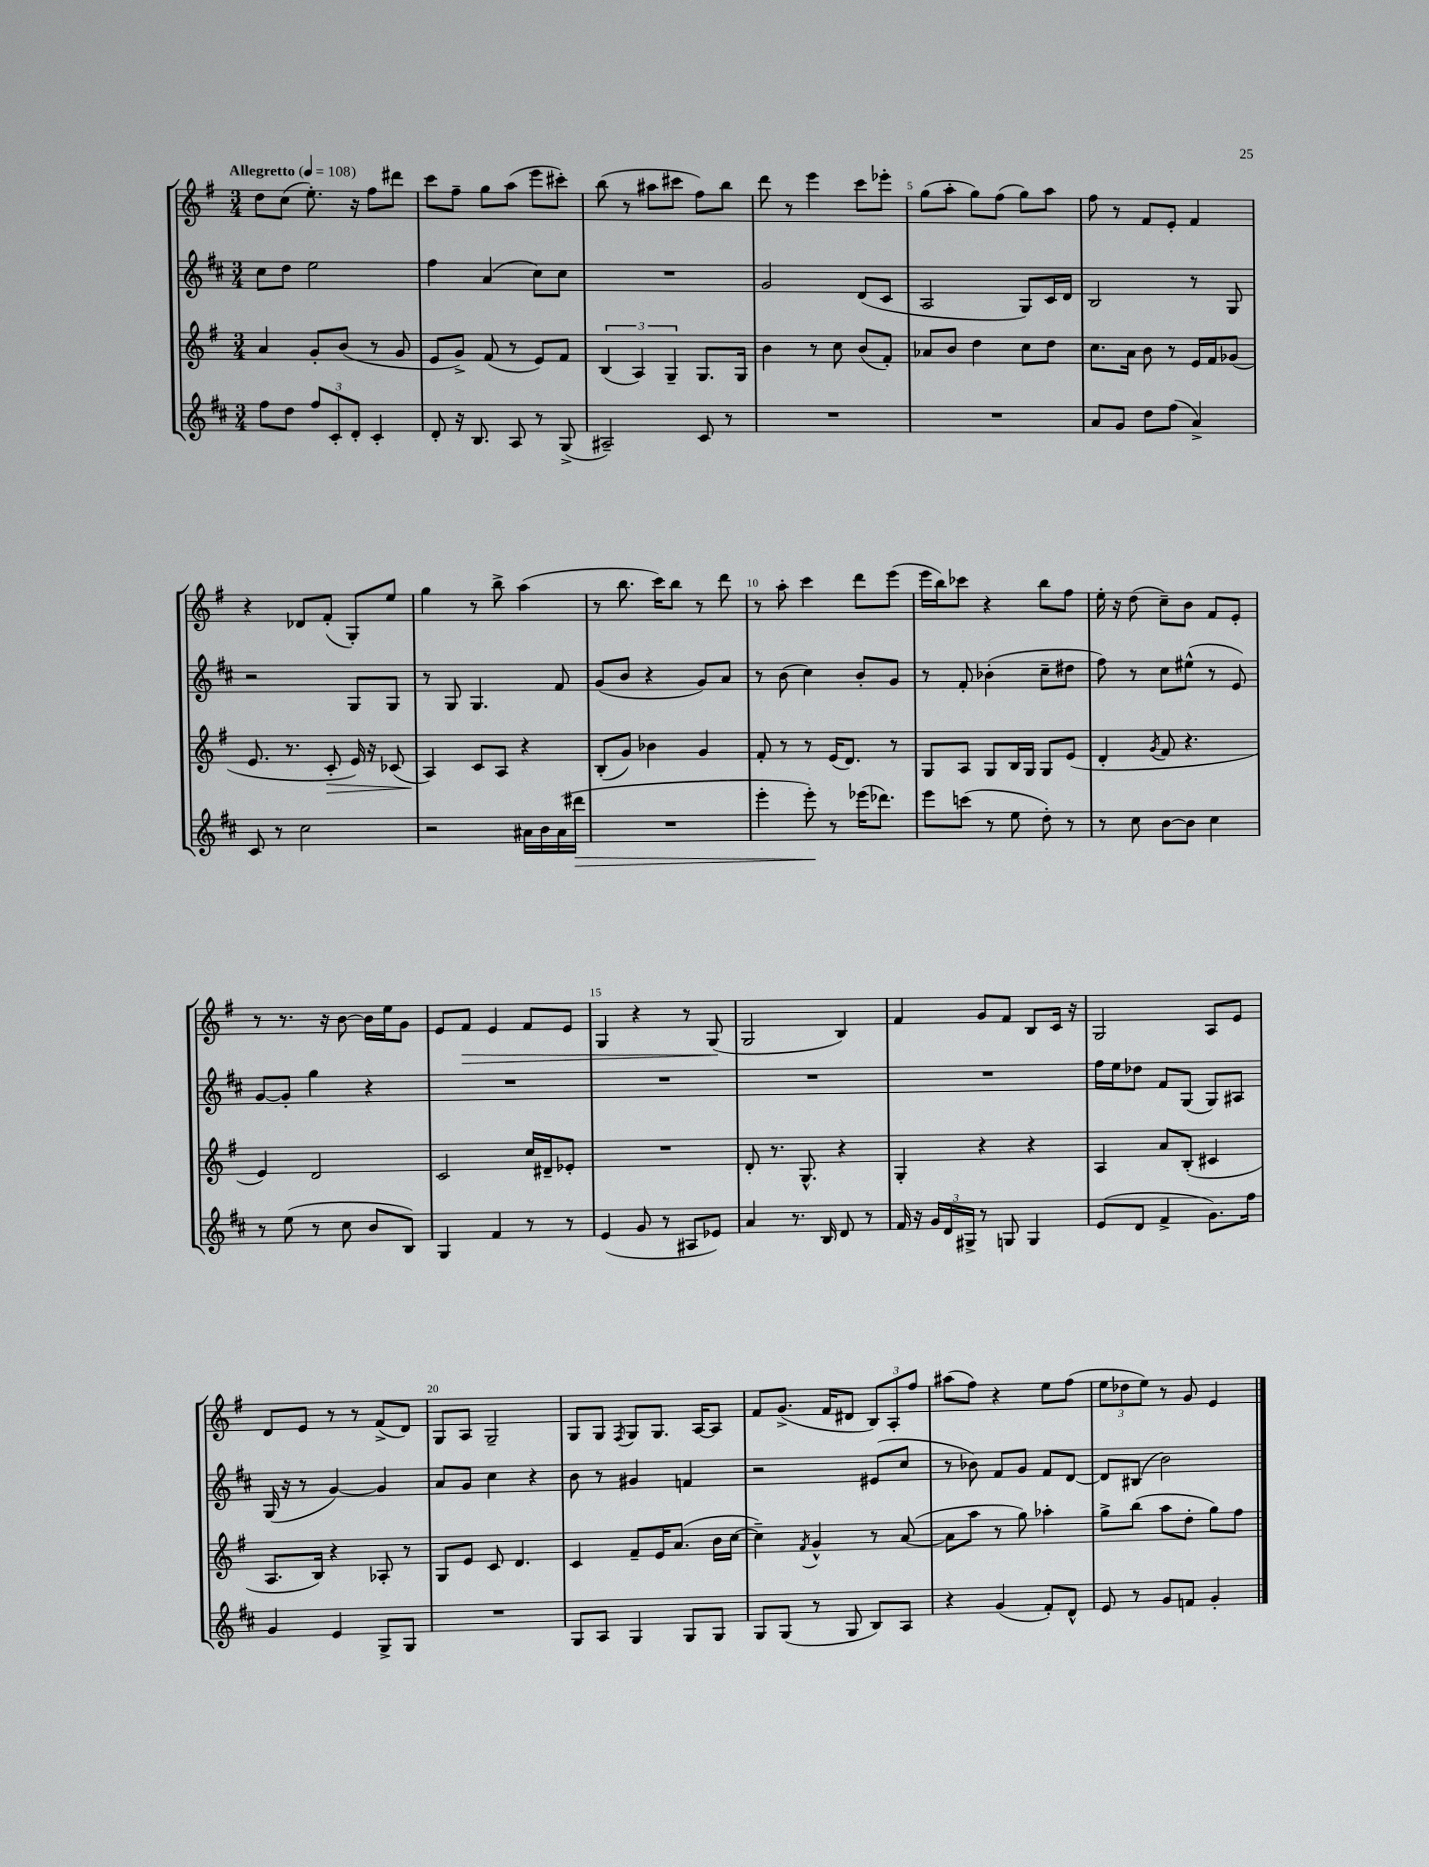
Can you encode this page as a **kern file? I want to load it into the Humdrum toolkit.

**kern	**kern	**kern	**kern
*staff4	*staff3	*staff2	*staff1
*clefG2	*clefG2	*clefG2	*clefG2
*k[f#c#]	*k[f#]	*k[f#c#]	*k[f#]
*M3/4	*M3/4	*M3/4	*M3/4
*MM108	*MM108	*MM108	*MM108
8ff#\L	4a/	8cc#\L	8dd\L
8dd\J	.	8dd\J	(8cc\J
12ff#/L	8g'/L	2ee\	8.ee'\)
12c#'/	.	.	.
.	(8b/J	.	.
12d'/J	.	.	.
.	.	.	16r
4c#'/	8r	.	8ff#\L
.	8g/	.	8ddd#\J
=	=	=	=
8d'/	8e/L	4ff#\	8ccc\L
16r	8g^/J)	.	8ff#~\J
8.B/	.	.	.
.	(8f#/	(4a/	8gg\L
8A/	8r	.	(8aa\J
8r	8e/L)	8cc#\L)	8eee\L
(8G^/	8f#/J	8cc#\J	8ccc#'\J)
=	=	=	=
2A#~/)	(6B/	2.r	(8bb\
.	.	.	8r
.	6A/)	.	.
.	.	.	8aa#\L
.	6G~/	.	.
.	.	.	8ccc#\J
8c#/	8.G/L	.	8ff#\L)
8r	.	.	8bb\J
.	16G/Jk	.	.
=	=	=	=
2.r	4b\	2g/	8ddd\
.	.	.	8r
.	8r	.	4eee\
.	8cc\	.	.
.	(8b/L	(8d/L	8ccc\L
.	8f#'/J)	8c#/J	8eee-'\J
=	=	=	=
2.r	8a-/L	2A/	(8gg\L
.	8b/J	.	8aa'\J
.	4dd\	.	8gg\L)
.	.	.	(8ff#\J
.	8cc\L	8G/L)	8gg\L)
.	8dd\J	16c#/L	8aa\J
.	.	16d/JJ	.
=	=	=	=
8a/L	8.cc\L	2B/	8ff#\
8g/J	.	.	8r
.	16a\Jk	.	.
8dd\L	8b\	.	8f#/L
(8ff#\J	8r	.	8e'/J
4a^/)	16e/LL	8r	4f#/
.	16f#/J	.	.
.	(8g-/J	8G/	.
=	=	=	=
8c#/	8.e/	2r	4r
8r	.	.	.
.	8.r	.	.
2cc#\	.	.	8d-/L
.	8c'/	.	(8f#'/J
.	16e/)	8G/L	8G'/L)
.	16r	.	.
.	(8c-/	8G/J	8ee/J
=	=	=	=
2r	4A/)	8r	4gg\
.	.	8G/	.
.	8c/L	4.G/	8r
.	8A/J	.	8bb^\
16a#\LL	4r	.	(4aa\
16b\	.	.	.
(16a#\	.	8f#/	.
16ddd#\JJ	.	.	.
=	=	=	=
2.r	(8B'/L	(8g/L	8r
.	8g/J)	8b/J	8.bb\
.	4b-\	4r	.
.	.	.	16ccc\LK)
.	.	.	8bb\J
.	4g/	8g/L)	8r
.	.	8a/J	8ddd\
=	=	=	=
4eee'\	8f#'/	8r	8r
.	8r	(8b\	8aa'\
8eee'\)	8r	4cc#\)	4ccc\
8r	(16e/LK	.	.
.	8.d/J)	.	.
(16eee-\LK	.	8b'/L	8ddd\L
8.ddd-\J)	.	.	.
.	8r	8g/J	(8eee\J
=	=	=	=
8eee\L	8G/L	8r	16eee\LL
.	.	.	16bb\J)
(8ccc\J	8A/J	8f#'/	8ccc-\J
8r	8G/L	(4b-'\	4r
8ee\	16B/L	.	.
.	16G/JJ	.	.
8dd'\)	8G/L	8cc#~\L	8bb\L
8r	(8e/J	8dd#\J	8ff#\J
=	=	=	=
8r	4d'/	8ff#\)	16ee'\
.	.	.	16r
8cc#\	.	8r	(8dd\
.	8qg/	.	.
[8b\L	8f#/	8cc#\L	8cc~\L)
8b\]J	4.r	(8ee#^^\J	8b\J
4cc#\	.	8r	8f#/L
.	.	8e/)	8e'/J
=	=	=	=
8r	4e/)	[8g/L	8r
(8ee\	.	8g'/]J	8.r
8r	2d/	4gg\	.
.	.	.	16r
8cc#\	.	.	[8b\
8b/L	.	4r	16b\]LL
.	.	.	16ee\J
8B/J)	.	.	8g\J
=	=	=	=
4G/	2c/	2.r	8e/L
.	.	.	8f#/J
4f#/	.	.	4e/
8r	16cc/LL	.	8f#/L
.	16d#~/J	.	.
8r	8e-'/J	.	8e/J
=	=	=	=
(4e/	2.r	2.r	4G/
8g/	.	.	4r
8r	.	.	.
8A#/L	.	.	8r
8e-/J)	.	.	(8G/
=	=	=	=
4a/	8d'/	2.r	2G/
.	8.r	.	.
8.r	.	.	.
.	8.G^^/	.	.
16B/	.	.	.
8d/	4r	.	4B/)
8r	.	.	.
=	=	=	=
16f#/	4G'/	2.r	4f#/
16r	.	.	.
24g/LL	.	.	.
24d/	.	.	.
24G#^/JJ	.	.	.
8r	4r	.	8g/L
8G/	.	.	8f#/J
4G/	4r	.	8B/L
.	.	.	16c/Jk
.	.	.	16r
=	=	=	=
(8e/L	4A/	16ff#\LL	2G/
.	.	16ee\J	.
8d/J	.	8dd-\J	.
4f#^/	8a/L	8f#/L	.
.	(8B'/J	(8G/J	.
8.g\L)	4c#/	8G/L)	8A/L
.	.	8A#/J	8e/J
16ff#\Jk	.	.	.
=	=	=	=
4g/	8.A/L	(16G/	8d/L
.	.	16r	.
.	.	8r	8e/J
.	16B/Jk)	.	.
4e/	4r	[4g/)	8r
.	.	.	8r
8G^/L	8A-'/	4g/]	(8f#^/L
8G/J	8r	.	8d/J)
=	=	=	=
2.r	8G/L	8a/L	8G/L
.	8e/J	8g/J	8A/J
.	8c/	4cc#\	2G~/
.	4.d/	.	.
.	.	4r	.
=	=	=	=
8G/L	4c/	8b\	8G/L
8A/J	.	8r	8G/J
.	.	.	8qF#/
4G/	8f#~/L	4g#/	8G/L
.	16e/K	.	8.G/J
.	(8.a/J	.	.
8G/L	.	4f/	.
.	.	.	[16A/LK
8G/J	16b\LL	.	8A/]J
.	[16cc\JJ	.	.
=	=	=	=
8G/L	4cc~\])	2r	8f#/L
(8G/J	.	.	(8.g^/J
.	8qf#/	.	.
8r	4g^^/	.	.
.	.	.	16f#/LK
8G/	.	.	8d#/J
8B/L)	8r	(8e#/L	12B/L)
.	.	.	12A'/
8A/J	([8a/	8cc#/J	.
.	.	.	12ff#/J
=	=	=	=
4r	8a\]L	8r	(8aa#\L
.	8aa\J	8b-\)	8ff#\J)
(4g/	8r	8f#/L	4r
.	8gg\)	8g/J	.
8f#'/L)	4aa-'\	8f#/L	8ee\L
8d^^/J	.	[8d/J	(8ff#\J
=	=	=	=
8e/	8gg^\L	8d/]L	12ee\L
.	.	.	12dd-\
8r	(8bb\J	(8B#/J	.
.	.	.	12ee\J)
8g/L	8aa\L	2b\)	8r
8f/J	8dd'\J	.	8g/
4g'/	8gg\L)	.	4e/
.	8ff#\J	.	.
==	==	==	==
*-	*-	*-	*-
